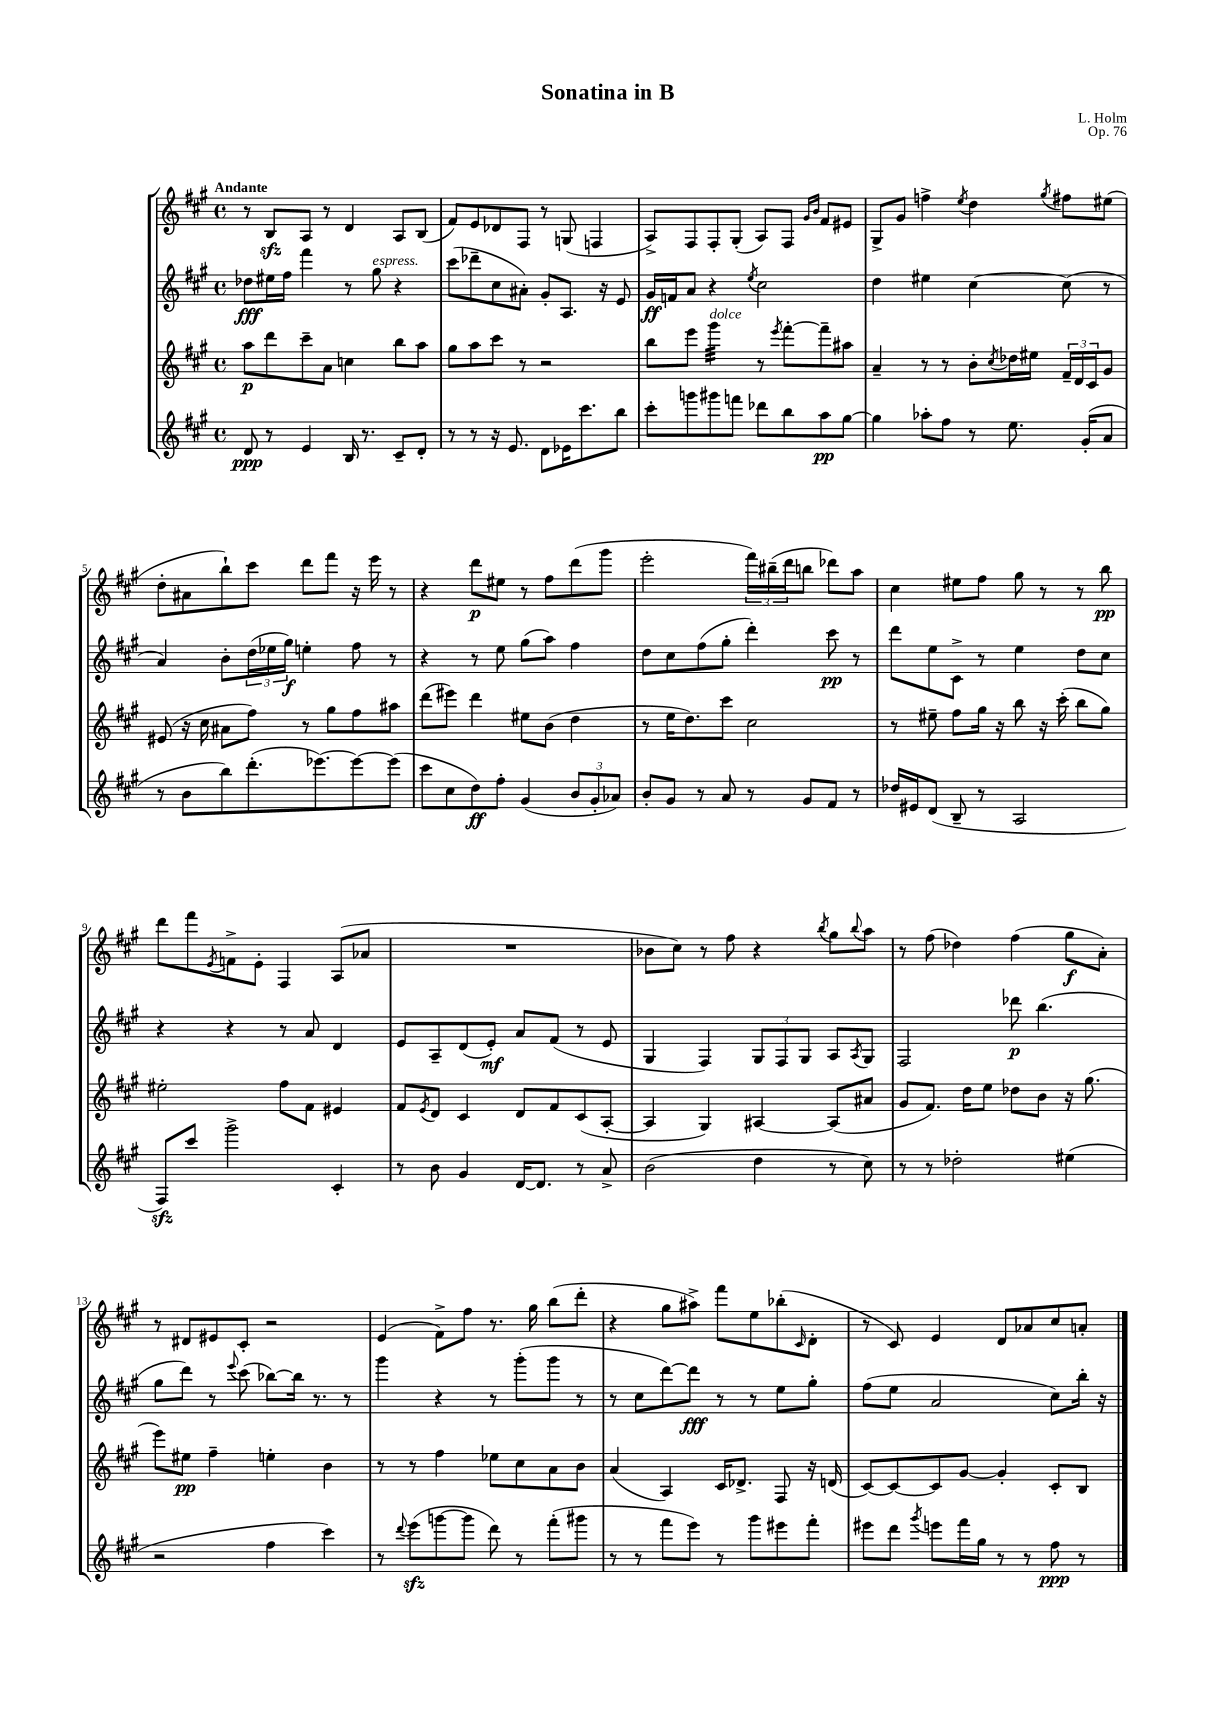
\header { title = "Sonatina in B" composer = "L. Holm" opus = "Op. 76" }
<<
\new StaffGroup <<
\new Staff = "s0" {
    \clef treble \key a \major \defaultTimeSignature \time 4/4 \tempo "Andante"
    r8 b8\sfz a8 r8 d'4 a8 b8( |
    fis'8) e'8 des'8 fis8 r8 g8( f4 |
    a8->) fis8 fis8-. gis8-.( a8) fis8 \grace { gis'16 b'16 } fis'8 eis'8 |
    gis8-> gis'8 f''4-> \acciaccatura { e''8 } d''4 \acciaccatura { gis''8 } fis''8 eis''8( |
    d''8-. ais'8 b''8-!) cis'''8 d'''8 fis'''8 r16 e'''16 r8 |
    r4 d'''8\p eis''8 r8 fis''8 d'''8( gis'''8 |
    e'''2-. \tuplet 3/2 { fis'''16) bis''16--( d'''16 } b''8 des'''8) a''8 |
    cis''4 eis''8 fis''8 gis''8 r8 r8 b''8\pp |
    d'''8 fis'''8 \acciaccatura { e'8 } f'8-> e'8-. fis4 a8( aes'8 |
    R1 |
    bes'8 cis''8) r8 fis''8 r4 \acciaccatura { b''8 } gis''8 \appoggiatura { b''8 } a''8 |
    r8 fis''8( des''4) fis''4( gis''8\f a'8-.) |
    r8 dis'8 eis'8 cis'8-. r2 |
    e'4( fis'8->) fis''8 r8. gis''16 b''8( d'''8-. |
    r4 gis''8 ais''8->) fis'''8 e''8 bes''8-.( \grace { cis'16 } d'8-. |
    r8 cis'8) e'4 d'8 aes'8 cis''8 a'8-. \bar "|." |
}
\new Staff = "s1" {
    \clef treble \key a \major \defaultTimeSignature \time 4/4
    des''8\fff eis''16 fis''16 fis'''4 r8 gis''8^\markup { \italic "espress." } r4 |
    cis'''8( des'''8-- cis''8 ais'8-.) gis'8-. a8. r16 e'8 |
    gis'16\ff f'16 a'8 r4 \acciaccatura { e''8 } cis''2 |
    d''4 eis''4 cis''4~ cis''8( r8 |
    a'4) b'8-. \tuplet 3/2 { d''16( ees''16 gis''16\f) } e''4-. fis''8 r8 |
    r4 r8 e''8 gis''8( a''8) fis''4 |
    d''8 cis''8 fis''8( gis''8-. d'''4-.) cis'''8\pp r8 |
    d'''8 e''8 cis'8-> r8 e''4 d''8 cis''8 |
    r4 r4 r8 a'8 d'4 |
    e'8 a8-- d'8( e'8-.\mf) a'8 fis'8( r8 e'8 |
    gis4 fis4) \tuplet 3/2 { gis8 fis8 gis8 } a8 \acciaccatura { a8 } gis8 |
    fis2 des'''8\p b''4.( |
    gis''8 d'''8) r8 \appoggiatura { e'''8 } cis'''8( bes''8~) bes''16 r8. r8 |
    gis'''4 r4 r8 gis'''8-.( gis'''8 r8 |
    r8 cis''8 d'''8~) d'''8\fff r8 r8 e''8 gis''8-. |
    fis''8( e''8 a'2 cis''8) b''16-. r16 \bar "|." |
}
\new Staff = "s2" {
    \clef treble \key a \major \defaultTimeSignature \time 4/4
    a''8\p d'''8 cis'''8-- a'8 c''4 b''8 a''8 |
    gis''8 a''8 cis'''8 r8 r2 |
    b''8 e'''8 gis'''4:32^\markup { \italic "dolce" } r8 \acciaccatura { e'''8 } fis'''8~-. fis'''8-- ais''8 |
    a'4-- r8 r8 b'8-. \acciaccatura { cis''8 } des''16 eis''16 \tuplet 3/2 { fis'16-- d'16 cis'16 } gis'8 |
    eis'8( r16 cis''16 ais'8 fis''8) r8 gis''8 fis''8 ais''8 |
    d'''8( eis'''8) d'''4 eis''8 b'8( d''4 |
    r8 e''16 d''8.) cis'''8 cis''2 |
    r8 eis''8-- fis''8 gis''16 r16 b''8 r16 cis'''16-.( b''8 gis''8) |
    eis''2-. fis''8 fis'8 eis'4 |
    fis'8 \acciaccatura { e'8 } d'8 cis'4 d'8 fis'8 cis'8( a8~-. |
    a4 gis4) ais4~ ais8( ais'8 |
    gis'8 fis'8.) d''16 e''8 des''8 b'8 r16 gis''8.( |
    e'''8) eis''8\pp fis''4-- e''4-. b'4 |
    r8 r8 fis''4 ees''8 cis''8 a'8 b'8 |
    a'4( a4) cis'16 des'8.-> fis8 r16 d'16( |
    cis'8~) cis'8~ cis'8 gis'8~ gis'4-. cis'8-. b8 \bar "|." |
}
\new Staff = "s3" {
    \clef treble \key a \major \defaultTimeSignature \time 4/4
    d'8\ppp r8 e'4 b16 r8. cis'8-- d'8-. |
    r8 r8 r16 e'8. d'8 ees'16 cis'''8. b''8 |
    cis'''8-. g'''8 gis'''8 f'''8 des'''8 b''8 a''8\pp gis''8~ |
    gis''4 aes''8-. fis''8 r8 e''8. gis'16-.( a'8 |
    r8 b'8 b''8) d'''8.-.( ees'''8.~) ees'''8~ ees'''8( |
    cis'''8 cis''8 d''8\ff) fis''8-. gis'4( \tuplet 3/2 { b'8 gis'8-. aes'8) } |
    b'8-. gis'8 r8 a'8 r8 gis'8 fis'8 r8 |
    des''16 eis'16 d'8( b8-- r8 a2 |
    fis8\sfz) cis'''8 gis'''2-> cis'4-. |
    r8 b'8 gis'4 d'16~ d'8. r8 a'8-> |
    b'2( d''4 r8 cis''8) |
    r8 r8 des''2-. eis''4( |
    r2 fis''4 cis'''4) |
    r8 \appoggiatura { d'''8 } e'''8\sfz( g'''8~ g'''8 d'''8) r8 fis'''8-.( gis'''8 |
    r8 r8 fis'''8 e'''8) r8 gis'''8 eis'''8 fis'''8-. |
    eis'''8 d'''8 \acciaccatura { gis'''8 } e'''8 fis'''16 gis''16 r8 r8 fis''8\ppp r8 \bar "|." |
}
>>
>>
